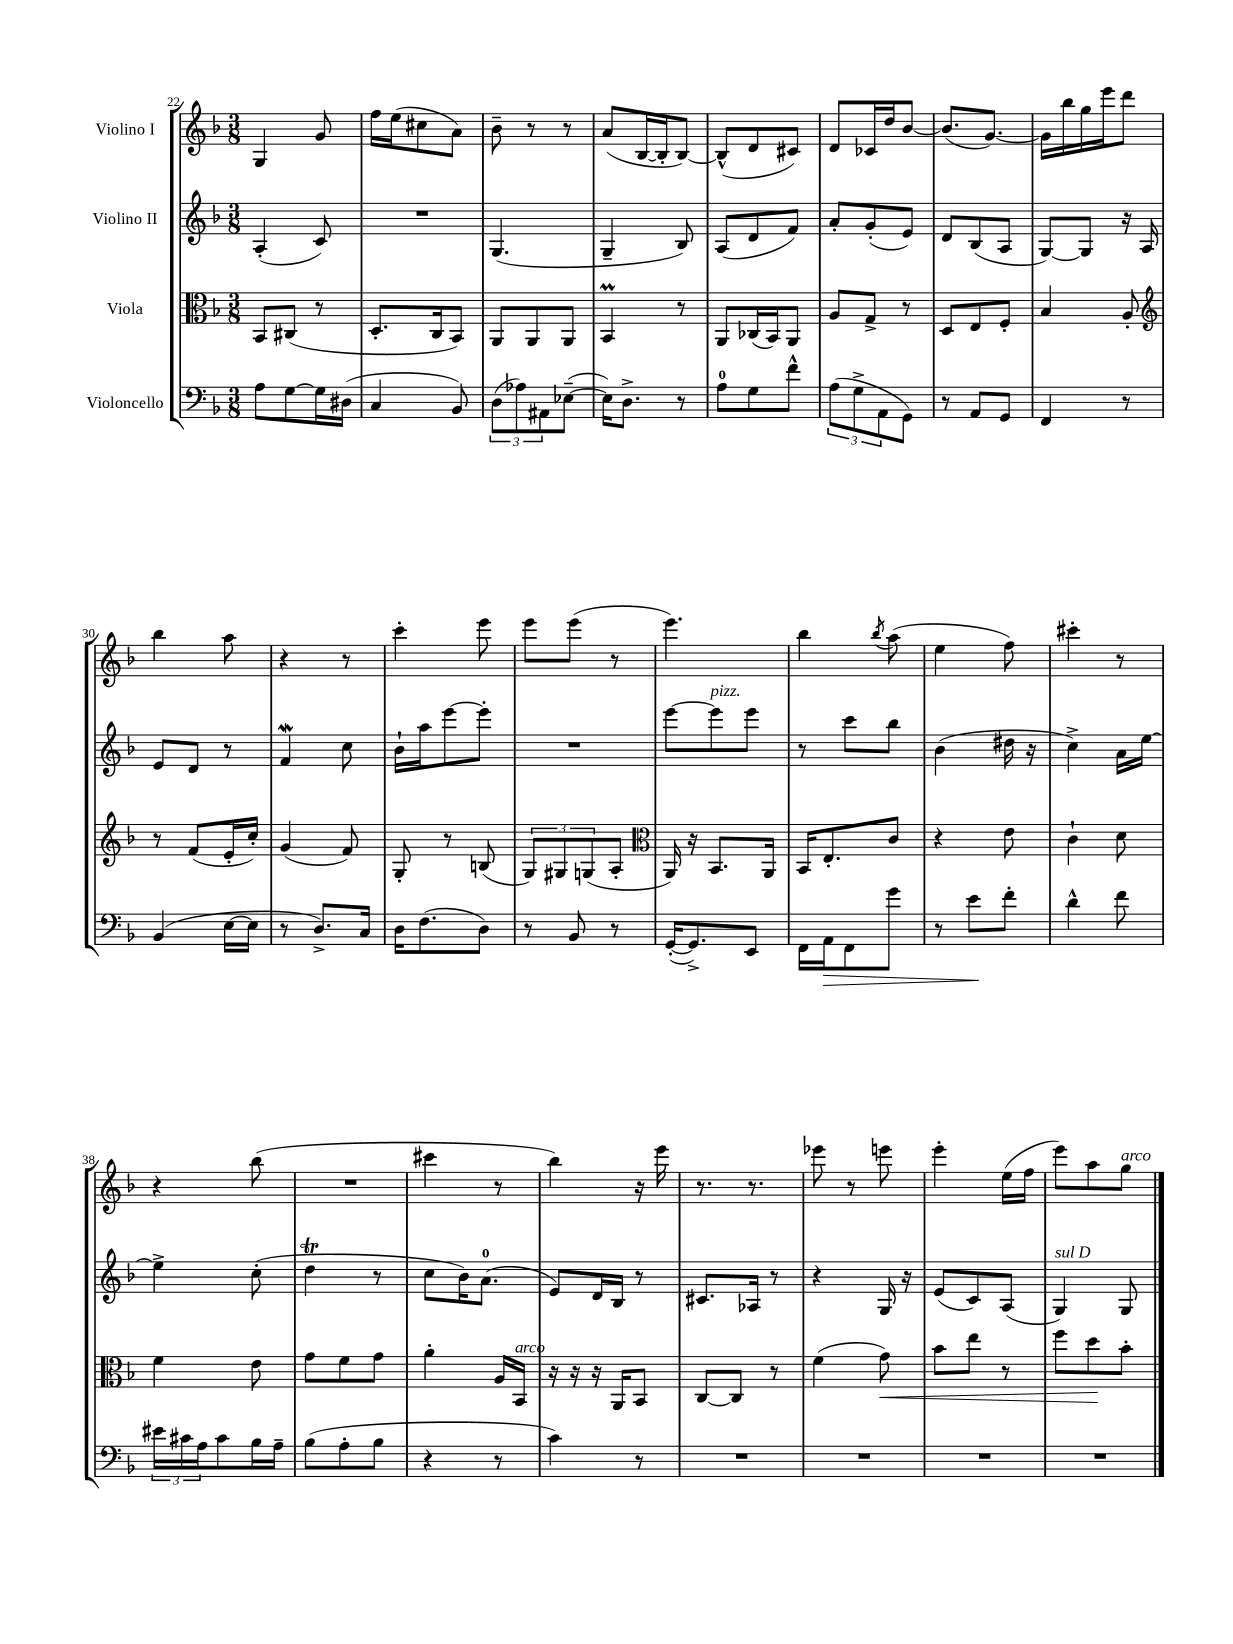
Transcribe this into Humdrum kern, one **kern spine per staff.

**kern	**kern	**kern	**kern
*staff4	*staff3	*staff2	*staff1
*clefF4	*clefC3	*clefG2	*clefG2
*k[b-]	*k[b-]	*k[b-]	*k[b-]
*M3/8	*M3/8	*M3/8	*M3/8
8A	8BB-	(4A'	4G
[8G	(8C#	.	.
16G]	8r	8c)	8g
(16D#	.	.	.
=	=	=	=
4C	8.D'	4.r	16ff
.	.	.	(16ee
.	.	.	8cc#
.	16C	.	.
8BB-)	8BB-)	.	8a)
=	=	=	=
(12D	8AA	(4.G	8b-~
12A-)	.	.	.
.	8AA	.	8r
12AA#	.	.	.
([8E-~	8AA	.	8r
=	=	=	=
16E-])	4BB-	4G~	(8a
8.D^	.	.	.
.	.	.	[16B-
.	.	.	16B-']
8r	8r	8B-)	[8B-)
=	=	=	=
8A	8AA	(8A	(8B-^^]
8G	(16C-	8d	8d
.	16BB-)	.	.
8f^^	8AA	8f)	8c#)
=	=	=	=
(12A	8A	8a'	8d
12G^	.	.	.
.	8G^	(8g'	16c-
12AA	.	.	.
.	.	.	16dd
8GG)	8r	8e)	[8b-
=	=	=	=
8r	8D	8d	(8.b-]
8AA	8E	(8B-	.
.	.	.	[8.g)
8GG	8F'	8A	.
=	=	=	=
4FF	4B-	[8G)	16g]
.	.	.	16bb-
.	.	8G]	16gg
.	.	.	16eee
8r	8A'	16r	8ddd
.	.	16A	.
=	=	=	=
*	*clefG2	*	*
(4BB-	8r	8e	4bb-
.	(8f	8d	.
[16E	16e'	8r	8aa
16E]	16cc')	.	.
=	=	=	=
8r	(4g	4f	4r
8.D^)	.	.	.
.	8f)	8cc	8r
16C	.	.	.
=	=	=	=
16D	8G'	16b-`	4ccc'
(8.F	.	16aa	.
.	8r	[8eee	.
8D)	(8B	8eee']	8eee
=	=	=	=
8r	12G)	4.r	8eee
.	12G#	.	.
8BB-	.	.	(8eee
.	(12G	.	.
8r	8A'	.	8r
=	=	=	=
*	*clefC3	*	*
([16GG'	16AA)	[8eee	4.eee)
8.GG^])	16r	.	.
.	8.BB-	8eee]	.
8EE	.	8eee	.
.	16AA	.	.
=	=	=	=
16FF	16BB-	8r	4bb-
16AA	8.E'	.	.
8FF	.	8ccc	.
.	.	.	8qbb-
8g	8c	8bb-	(8aa
=	=	=	=
8r	4r	(4b-	4ee
8e	.	.	.
8f'	8e	16dd#	8ff)
.	.	16r	.
=	=	=	=
4d^^	4c`	4cc^)	4ccc#'
8f	8d	16a	8r
.	.	[16ee	.
=	=	=	=
24e#	4f	4ee^]	4r
24c#	.	.	.
24A	.	.	.
8c#	.	.	.
16B-	8e	(8cc'	(8bb-
16A~	.	.	.
=	=	=	=
(8B-	8g	4dd	4.r
8A'	8f	.	.
8B-	8g	8r	.
=	=	=	=
4r	4a'	8cc	4ccc#
.	.	16b-)	.
.	.	(8.a	.
8r	16A	.	8r
.	16BB-	.	.
=	=	=	=
4c)	16r	8e)	4bb-)
.	16r	.	.
.	16r	16d	.
.	16AA	16B-	.
8r	8BB-	8r	16r
.	.	.	16eee
=	=	=	=
4.r	[8C	8.c#	8.r
.	8C]	.	.
.	.	16A-	8.r
.	8r	8r	.
=	=	=	=
4.r	(4f	4r	8eee-
.	.	.	8r
.	8g)	16G	8eee
.	.	16r	.
=	=	=	=
4.r	8b-	(8e	4eee'
.	8ee	8c)	.
.	8r	(8A	(16ee
.	.	.	16ff
=	=	=	=
4.r	8ff	4G)	8eee)
.	8dd	.	8aa
.	8b-'	8G	8gg
==	==	==	==
*-	*-	*-	*-
